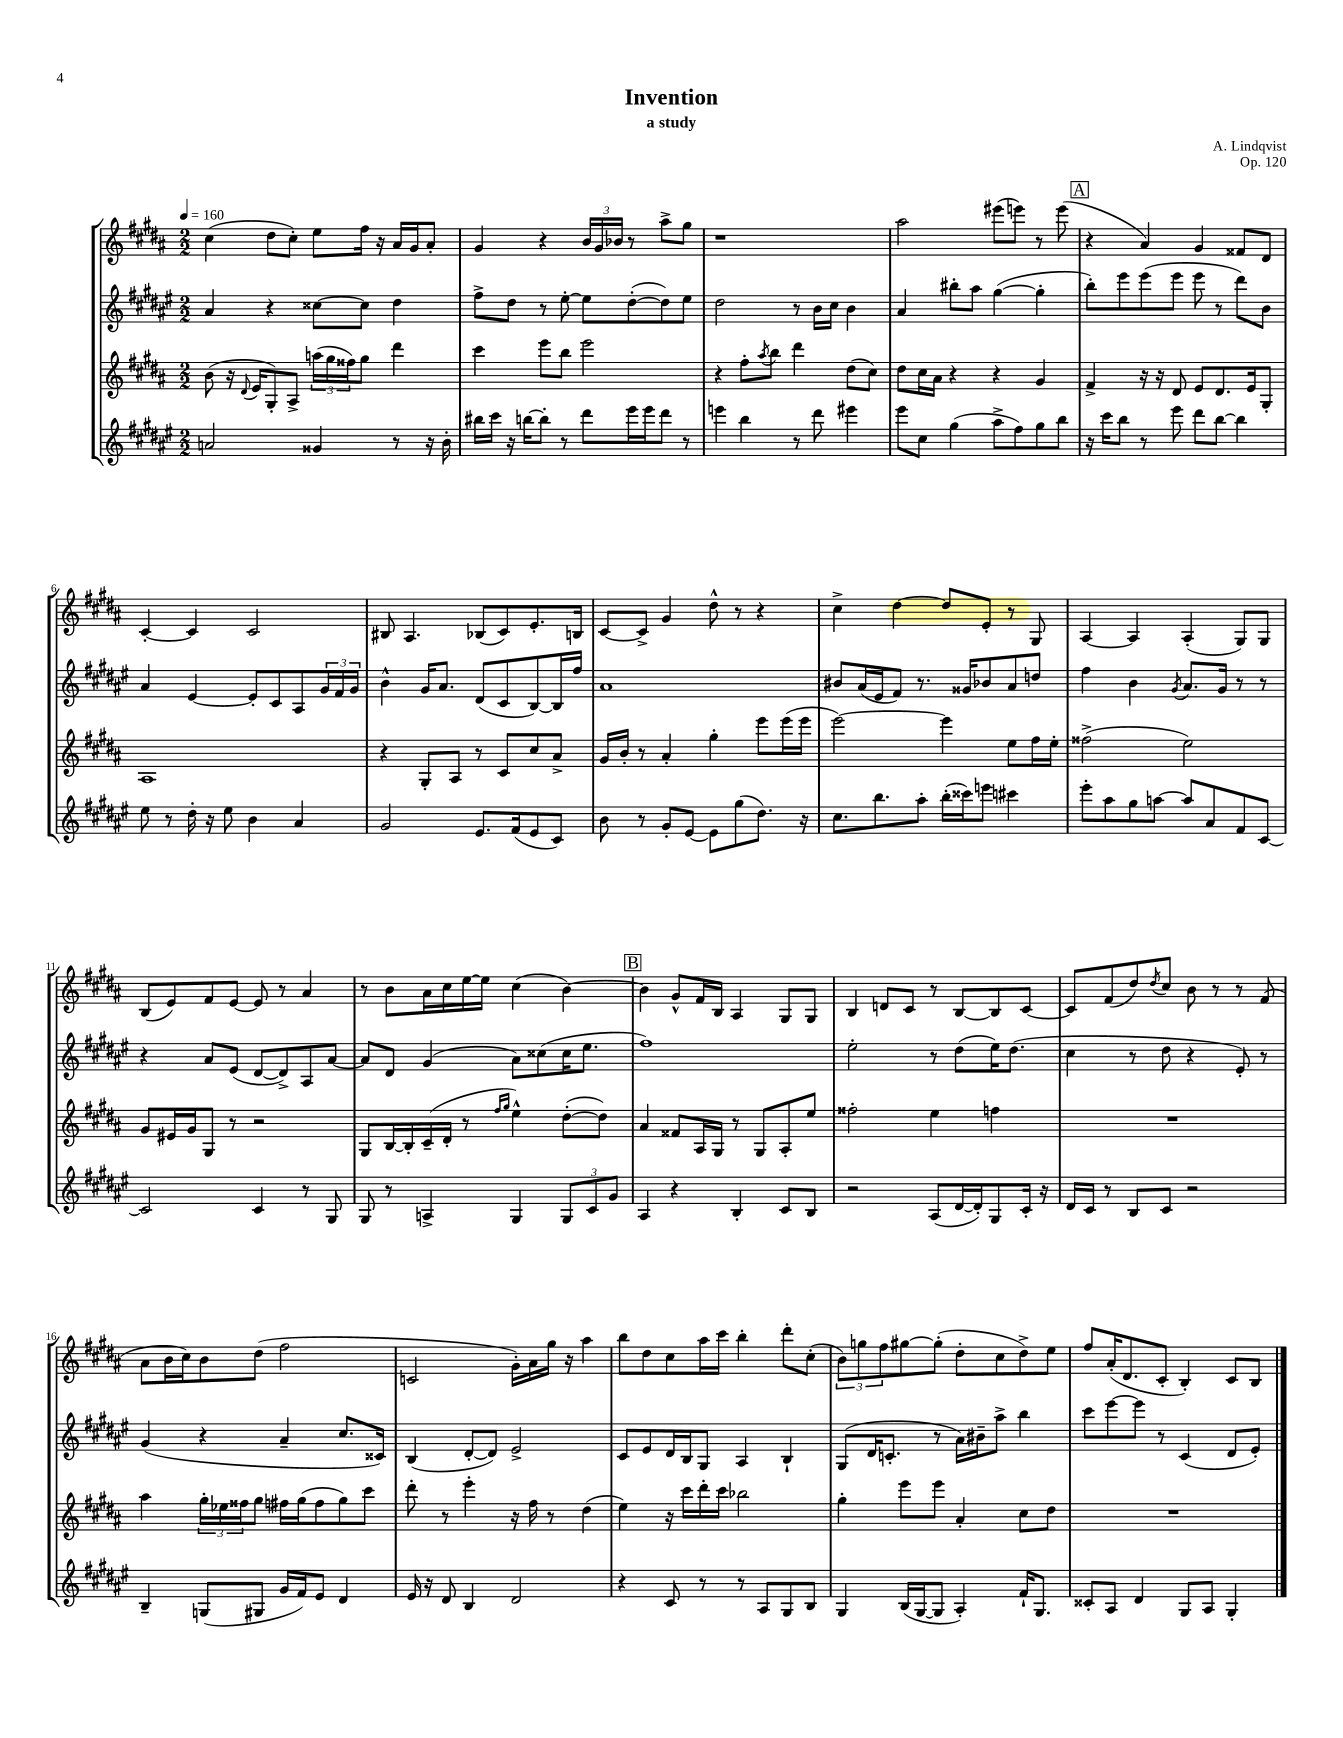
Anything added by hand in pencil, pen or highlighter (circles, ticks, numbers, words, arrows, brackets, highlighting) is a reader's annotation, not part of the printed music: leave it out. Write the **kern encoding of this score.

**kern	**kern	**kern	**kern
*staff4	*staff3	*staff2	*staff1
*clefG2	*clefG2	*clefG2	*clefG2
*k[f#c#g#d#a#e#]	*k[f#c#g#d#a#]	*k[f#c#g#d#a#e#]	*k[f#c#g#d#a#]
*M2/2	*M2/2	*M2/2	*M2/2
*MM160	*MM160	*MM160	*MM160
2a	(8b	4a#	(4cc#
.	16r	.	.
.	8qqd#	.	.
.	16e	.	.
.	8G#')	4r	8dd#
.	8A#^	.	8cc#')
4g##	(24aa	[8cc##	8ee
.	24gg#	.	.
.	24ff##)	.	.
.	8gg#	8cc##]	16ff#
.	.	.	16r
8r	4ddd#	4dd#	16a#
.	.	.	16g#
16r	.	.	8a#'
16b'	.	.	.
=	=	=	=
16bb#	4ccc#	8ff#^	4g#
16ccc#	.	.	.
16r	.	8dd#	.
[16bb	.	.	.
8bb']	8eee	8r	4r
8r	8bb	[8ee#'	.
8ddd#	2eee	8ee#]	24b
.	.	.	24g#
.	.	.	24b-
16eee#	.	([8dd#'	8r
16eee#	.	.	.
8ddd#	.	8dd#])	8aa#^
8r	.	8ee#	8gg#
=	=	=	=
4eee	4r	2dd#	1r
4bb	8ff#'	.	.
.	8qaa#	.	.
.	8bb	.	.
8r	4ddd#	8r	.
8ddd#	.	16b	.
.	.	16cc#	.
4eee#	(8dd#	4b	.
.	8cc#)	.	.
=	=	=	=
8eee#	8dd#	4a#	2aa#
8cc#	16cc#	.	.
.	16a#	.	.
(4gg#	4r	8bb#'	.
.	.	8aa#	.
8aa#^	4r	([4gg#	(8eee#
8ff#)	.	.	8eee)
8gg#	4g#	4gg#']	8r
8bb	.	.	(8eee
=	=	=	=
16r	4f#^	8bb')	4r
16ccc#	.	.	.
8bb	.	8eee#	.
8r	16r	(8eee#	4a#)
.	16r	.	.
8eee#	8d#	8eee#	.
8ddd#	8e	8eee#	4g#
[8bb	8.d#	8r	.
4bb]	.	8ddd#)	8f##
.	16e	.	.
.	8G#'	8b	8d#
=	=	=	=
8ee#	1A#	4a#	[4c#'
8r	.	.	.
16dd#'	.	[4e#	4c#]
16r	.	.	.
8ee#	.	.	.
4b	.	8e#']	2c#
.	.	8c#	.
4a#	.	8A#	.
.	.	24g#	.
.	.	24f#	.
.	.	24g#	.
=	=	=	=
2g#	4r	4b^^	8B#
.	.	.	4.A#
.	8G#'	16g#	.
.	.	8.a#	.
.	8A#	.	.
8.e#	8r	(8d#	(8B-
.	8c#	8c#	8c#)
(16f#	.	.	.
8e#	8cc#	[8B)	8.e'
8c#)	8a#^	16B]	.
.	.	16ff#	16B
=	=	=	=
8b	16g#	1a#	[8c#
.	16b'	.	.
8r	8r	.	8c#^]
8g#'	4a#'	.	4g#
[8e#	.	.	.
8e#]	4gg#'	.	8dd#^^
(8gg#	.	.	8r
8.dd#)	8eee	.	4r
.	(16eee	.	.
16r	16eee	.	.
=	=	=	=
8.cc#	[2eee)	8b#	4cc#^
.	.	(16a#	.
8.bb	.	16e#	.
.	.	8f#)	[4dd#
8aa#'	.	8.r	.
(16bb'	4eee]	.	8dd#]
16ccc##)	.	16g##	.
8eee	.	8b-	8e'
4ccc#	8ee	8a#	8r
.	16ff#	8dd	8G#
.	16ee'	.	.
=	=	=	=
8eee#'	(2ff##^	4ff#	[4A#
8aa#	.	.	.
8gg#	.	4b	4A#]
[8aa	.	.	.
.	.	8qg#	.
8aa]	2ee)	8.a#	(4A#'
8a#	.	.	.
.	.	16g#	.
8f#	.	8r	8G#)
[8c#	.	8r	8G#
=	=	=	=
2c#]	8g#	4r	(8B
.	16e#	.	8e)
.	16g#	.	.
.	8G#	8a#	8f#
.	8r	(8e#	[8e
4c#	2r	[8d#	8e]
.	.	8d#^])	8r
8r	.	8A#	4a#
8G#	.	[8a#	.
=	=	=	=
8G#	8G#	8a#]	8r
8r	[16B	8d#	8b
.	16B']	.	.
4A^	(16c#~	(4g#	16a#
.	16d#'	.	16cc#
.	8r	.	[16ee
.	.	.	16ee]
.	16qqff#	.	.
.	16qqgg#	.	.
4G#	4ee^^)	8a#)	(4cc#
.	.	(8cc##	.
12G#	([8dd#'	16cc##	[4b)
.	.	8.ee#	.
12c#	.	.	.
.	8dd#])	.	.
12g#	.	.	.
=	=	=	=
4A#	4a#	1ff#)	4b]
4r	8f##	.	8g#^^
.	16A#	.	16f#
.	16G#	.	16B
4B'	8r	.	4A#
.	8G#	.	.
8c#	8A#'	.	8G#
8B	8ee	.	8G#
=	=	=	=
2r	2ff##'	2ee#'	4B
.	.	.	8d
.	.	.	8c#
(8A#	4ee	8r	8r
[16d#	.	(8dd#	[8B
16d#'])	.	.	.
8G#	4ff	16ee#)	8B]
.	.	(8.dd#	.
16c#'	.	.	[8c#
16r	.	.	.
=	=	=	=
16d#	1r	4cc#	8c#]
16c#	.	.	.
8r	.	.	(8f#
8B	.	8r	8dd#)
.	.	.	8qdd#
8c#	.	8dd#	8cc#
2r	.	4r	8b
.	.	.	8r
.	.	8e#')	8r
.	.	8r	(8f#
=	=	=	=
4B~	4aa#	(4g#	8a#
.	.	.	16b
.	.	.	16cc#)
(8G	24gg#'	4r	8b
.	24ee-	.	.
.	24ff##	.	.
8G#	8gg#	.	(8dd#
16g#	16ff#	4a#~	2ff#
16f#)	(16gg#	.	.
8e#	8ff#	.	.
4d#	8gg#)	8.cc#	.
.	8ccc#	.	.
.	.	16c##)	.
=	=	=	=
16e#	8ddd#'	(4B	2c
16r	.	.	.
8d#	8r	.	.
4B	4eee'	[8d#'	.
.	.	8d#])	.
2d#	16r	2e#^	16g#')
.	16ff#	.	16a#
.	8r	.	16gg#
.	.	.	16r
.	(4dd#	.	4aa#
=	=	=	=
4r	4ee)	8c#	8bb
.	.	8e#	8dd#
8c#	16r	16d#	8cc#
.	16ccc#	16B	.
8r	16ddd#'	8G#	16aa#
.	16ccc#	.	16ccc#
8r	2bb-	4A#	4bb'
8A#	.	.	.
8G#	.	4B`	8ddd#'
8B	.	.	(8cc#'
=	=	=	=
4G#	4gg#'	(8G#	12b)
.	.	.	12gg
.	.	16d#	.
.	.	.	12ff#
.	.	8.c'	.
(16B	8eee	.	[8gg#
[16G#	.	.	.
8G#]	8eee	8r	(8gg#']
4A#')	4a#'	16a#)	8dd#'
.	.	16b#~	.
.	.	8aa#^	8cc#
16f#`	8cc#	4bb	8dd#^)
8.G#	.	.	.
.	8dd#	.	8ee
=	=	=	=
8c##'	1r	8ccc#	8ff#
8A#	.	[8eee#	(16a#'
.	.	.	8.d#
4d#	.	8eee#]	.
.	.	8r	8c#'
8G#	.	(4c#	4B')
8A#	.	.	.
4G#'	.	8d#	8c#
.	.	8e#')	8B
==	==	==	==
*-	*-	*-	*-
